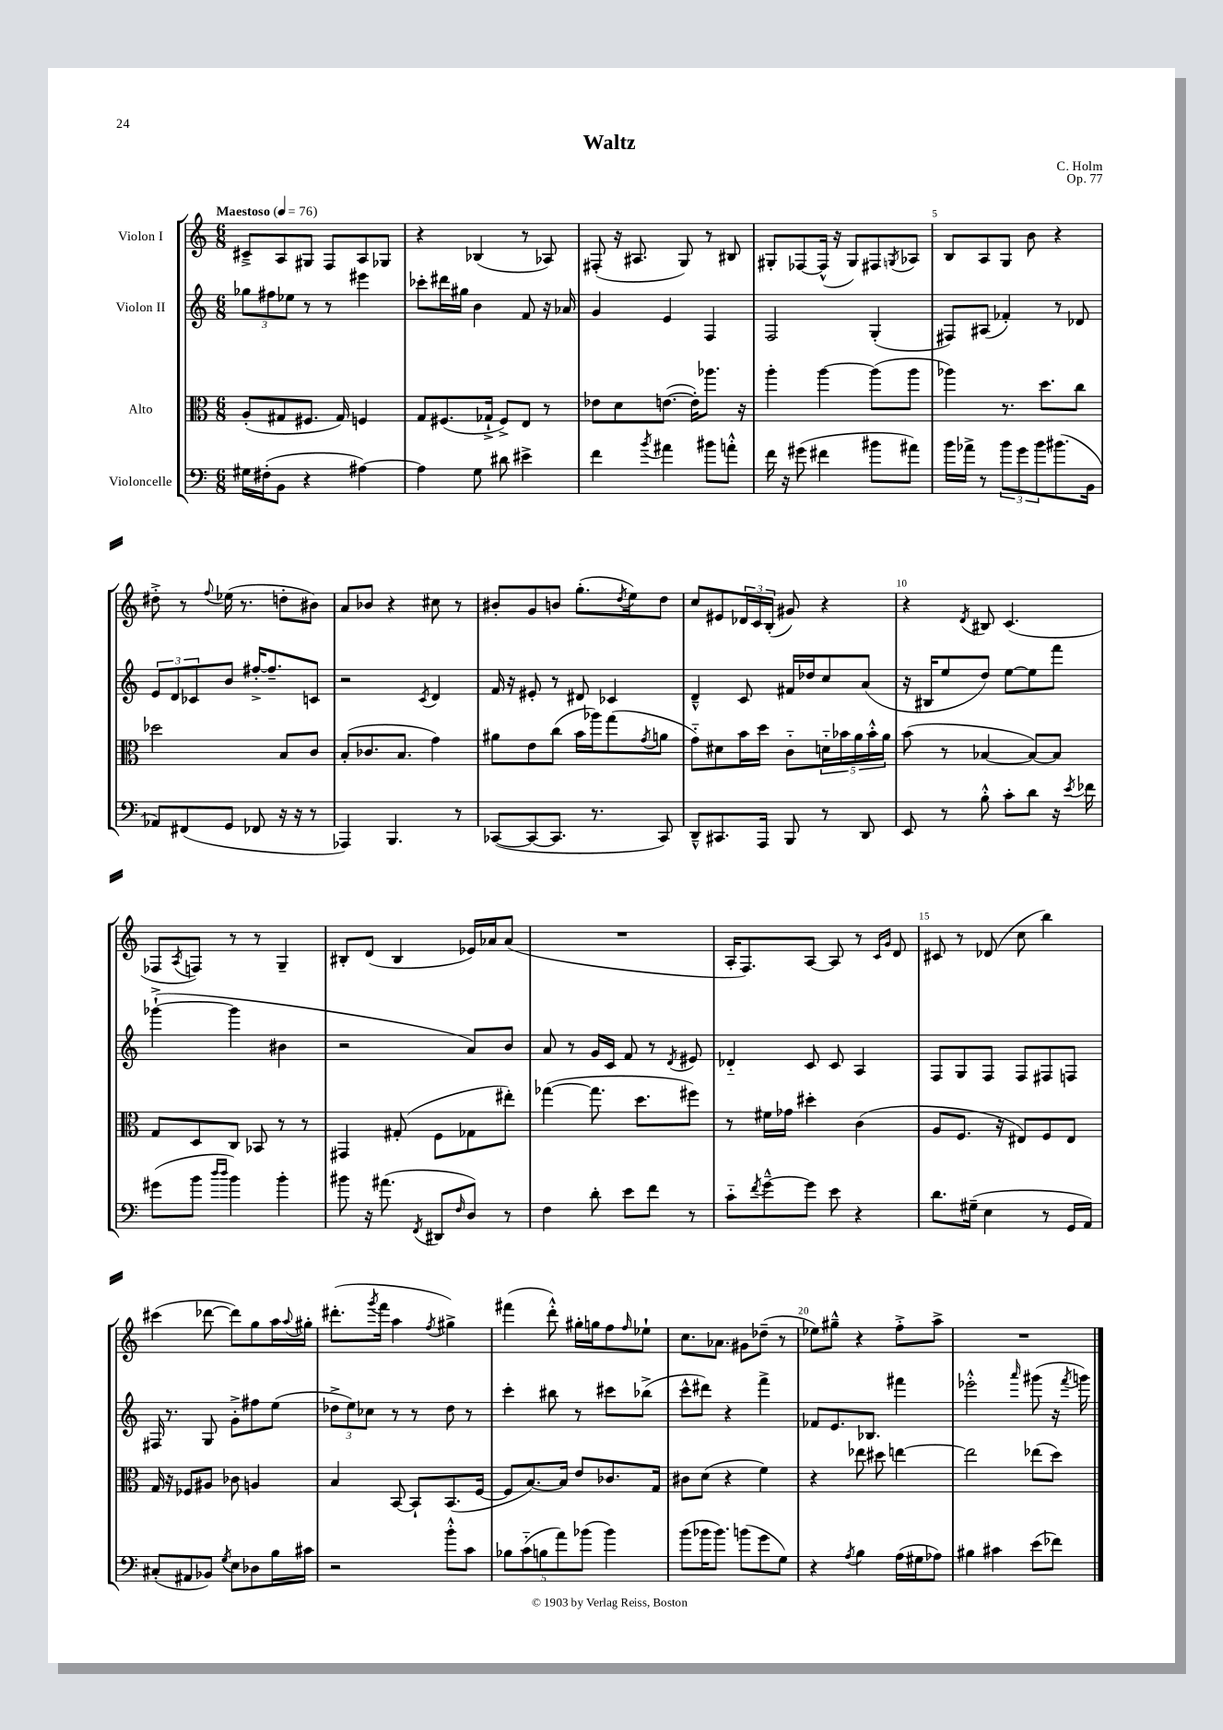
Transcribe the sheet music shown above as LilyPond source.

\header { title = "Waltz" composer = "C. Holm" opus = "Op. 77" }
<<
\new StaffGroup <<
\new Staff = "s0" \with { instrumentName = "Violon I" } {
    \clef treble \key c \major \numericTimeSignature \time 6/8 \tempo "Maestoso" 4 = 76
    cis'8---> a8 gis8 f8 a8 ges8 |
    r4 bes4( r8 aes8) |
    fis8-.( r16 ais8. g8) r8 bis8 |
    gis8-. fes8~ fes16-^( r16 gis8) fis8 \acciaccatura { g8 } aes8 |
    b8 a8 g8 b'8 r4 |
    dis''8-.-> r8 \appoggiatura { f''8 } ees''16( r8. d''8-. bis'8) |
    a'8 bes'8 r4 cis''8 r8 |
    bis'8-. g'8 b'8 g''8.-.( \acciaccatura { d''8 } e''16) d''8 |
    c''8 eis'8 \tuplet 3/2 { des'16 c'16 b16-.( } gis'8) r4 |
    r4 \acciaccatura { d'8 } bis8 c'4.( |
    fes8 \acciaccatura { a8 } f8) r8 r8 g4-- |
    bis8-. d'8( bis4 ees'16) aes'16 aes'8( |
    R2. |
    a16-. f8.) a8~ a8 r8 \grace { c'16 g'16 } d'8 |
    cis'8 r8 des'8( c''8 b''4) |
    cis'''4( des'''8~ des'''8) g''8 a''16 \appoggiatura { a''8 } gis''16-. |
    dis'''8.-.( \acciaccatura { g'''8 } f'''16 a''4 \acciaccatura { f''8 } gis''4->) |
    fis'''4( d'''8-.-^) gis''16-. g''16 f''8 \grace { f''16 } ees''8-! |
    c''8. aes'8. gis'8 des''8--( r8 |
    ees''8) gis''8---^ r4 f''8-.-> a''8-> |
    R2. \bar "|." |
}
\new Staff = "s1" \with { instrumentName = "Violon II" } {
    \clef treble \key c \major \numericTimeSignature \time 6/8
    \tuplet 3/2 { ges''8 fis''8 ees''8 } r8 r8 eis'''4 |
    ces'''8-. dis'''16 gis''16 b'4 f'8 r16 aes'16 |
    g'4 e'4 f4 |
    f2 g4-.( |
    fis8) ais8( fes'4-.) r8 des'8 |
    \tuplet 3/2 { e'8 d'8 ces'8 } b'8 fis''16~-.-> fis''8.-- c'8 |
    r2 \acciaccatura { c'8 } d'4 |
    f'16 r16 eis'8-. r8 dis'8 ces'4 |
    d'4---^ c'8 fis'16 des''16 c''8 a'8( |
    r16 bis16 e''8 d''8) e''8~ e''8 f'''8 |
    ges'''4~-!->( ges'''4 bis'4 |
    r2 a'8) b'8 |
    a'8 r8 g'16 c'16 f'8 r8 \acciaccatura { d'8 } eis'8 |
    des'4-_ c'8 c'8 a4 |
    f8 g8 f8 f8 fis8 f8 |
    fis16 r8. g8 g'8-.-> fis''8 e''8( |
    \tuplet 3/2 { des''8-> e''8) ces''8 } r8 r8 des''8 r8 |
    c'''4-. bis''8 r8 cis'''8 bes''8->( |
    c'''8-^ dis'''8) r4 f'''4-> |
    fes'8 e'8. bes8. fis'''4 |
    ees'''2-.-^ \grace { a'''16 } gis'''8( r16 \acciaccatura { f'''8 } g'''16) \bar "|." |
}
\new Staff = "s2" \with { instrumentName = "Alto" } {
    \clef alto \key c \major \numericTimeSignature \time 6/8
    a8-.( gis8 fis8. gis16) f4 |
    g8 fis8.( ges16-!-> fis8->) e8 r8 |
    ees'8 d'8 e'8.~( e'16-.) aes''8. r16 |
    a''4-. a''4~ a''8( a''8 |
    aes''4) r8. d''8. c''8 |
    des''2 b8 c'8 |
    b8-.( ces'8. b8. g'4) |
    ais'8 e'8 c''8( b'16 aes''16) g''8( \acciaccatura { g'8 } a'8 |
    g'8-_) dis'8 b'16 d''16 c'8-_ \tuplet 5/4 { d'16-_ bes'16 a'16 bes'16-.-^ a'16 } |
    b'8( r8 bes4~ bes8~) bes8 |
    g8 d8 c8 bes,8 r8 r8 |
    gis,4 gis8-.( f8 ges8 eis''8-.) |
    ges''4~( ges''8. d''8. fis''8) |
    r8 fis'16 ges'16 dis''4-. c'4( |
    a8 f8. r16 eis8) f8 eis8 |
    g16 r16 fes8 ais8 ces'8 a4 |
    b4 b,8~ b,8-! b,8.( f16~ |
    f8 b8.~) b16 e'8 ces'8. g16 |
    cis'8 d'8( r4 f'4) |
    r4 ees''8 dis''8 e''4~ |
    e''2 ees''8( d''8) \bar "|." |
}
\new Staff = "s3" \with { instrumentName = "Violoncelle" } {
    \clef bass \key c \major \numericTimeSignature \time 6/8
    gis16 fis16-.( b,8 r4 ais4~) |
    ais4 g8 dis'8 eis'4-> |
    f'4 \acciaccatura { b'8 } ais'4 bis'8 a'8-.-^ |
    f'16 r16 gis'8( fis'4 bis'8 ais'8) |
    b'16 aes'16-> r8 \tuplet 3/2 { b'8 g'8 b'8 } bis'8.( b,16 |
    aes,8) fis,8( g,8 fes,8 r16 r16 r8 |
    aes,,4) b,,4. r8 |
    ces,8~( ces,8~ ces,8. r8. ces,8) |
    d,8---^ cis,8. a,,16 b,,8 r8 d,8 |
    e,8 r8 b8-.-^ c'8-. d'8 r16 \acciaccatura { e'8 } fes'16 |
    gis'8( b'8 \grace { d''16 d''16 } b'4) b'4-. |
    bis'8 r16 ais'8.( \acciaccatura { f,8 } dis,8 \grace { f16 } d8) r8 |
    f4 d'8-. e'8 f'8 r8 |
    c'8-_ \acciaccatura { f'8 } g'8~---^ g'8 e'8 r4 |
    d'8. gis16--( e4 r8 g,16 a,16) |
    cis8-.( ais,8 bes,8) \acciaccatura { g8 } e8 des8 b16 cis'16 |
    r2 b'8-.-^ c'8 |
    \tuplet 5/4 { bes8 c'8-_( b8 a'8) bes'8( } bes'4) |
    b'8( bes'16 bes'8.) b'8( g'8 g8) |
    r4 \acciaccatura { a8 } b4 a16( gis16 aes8) |
    bis4 cis'4 e'8( fes'8) \bar "|." |
}
>>
>>
\layout { \context { \Score \override BarNumber.break-visibility = ##(#f #t #t) barNumberVisibility = #(every-nth-bar-number-visible 5) } }
